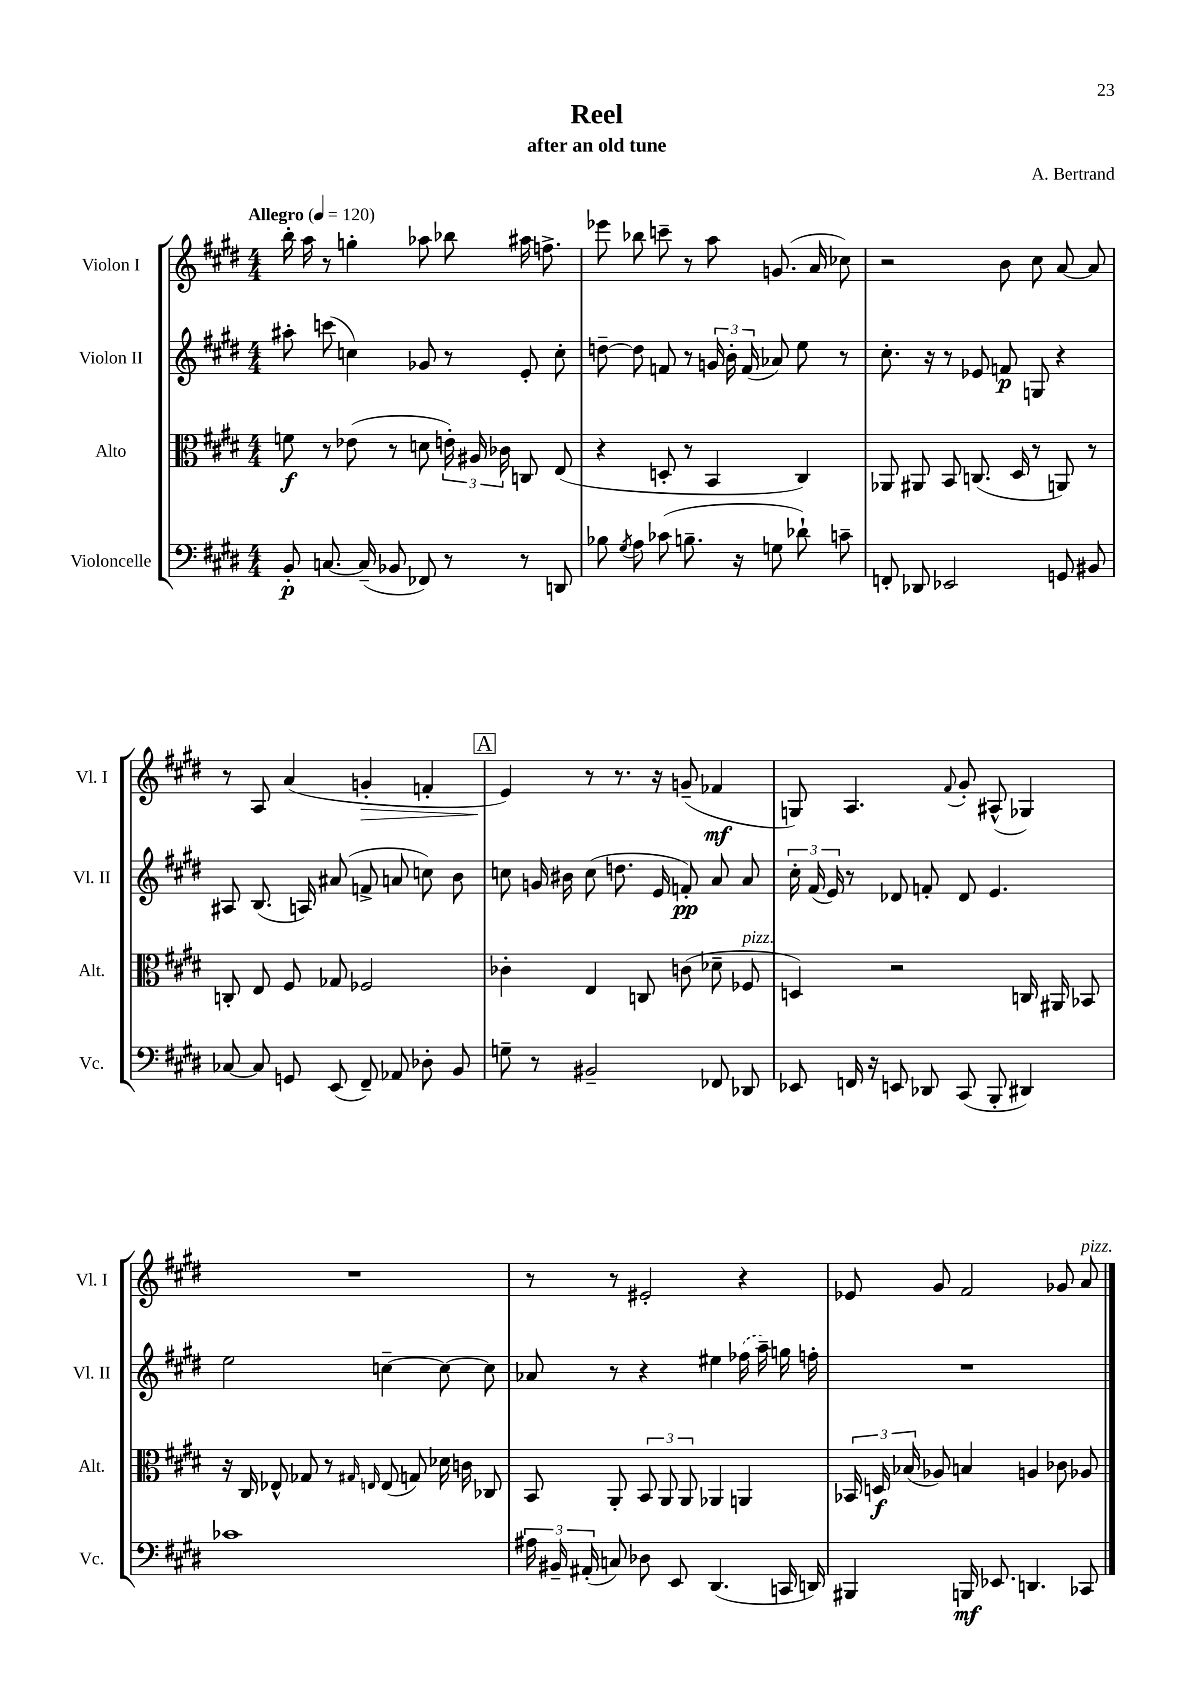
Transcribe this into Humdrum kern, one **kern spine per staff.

**kern	**dynam	**kern	**dynam	**kern	**dynam	**kern	**dynam
*part4	*part4	*part3	*part3	*part2	*part2	*part1	*part1
*staff4	*staff4	*staff3	*staff3	*staff2	*staff2	*staff1	*staff1
*I"Violoncelle	*	*I"Alto	*	*I"Violon II	*	*I"Violon I	*
*I'Vc.	*	*I'Alt.	*	*I'Vl. II	*	*I'Vl. I	*
*clefF4	*	*clefC3	*	*clefG2	*	*clefG2	*
*k[f#c#g#d#]	*	*k[f#c#g#d#]	*	*k[f#c#g#d#]	*	*k[f#c#g#d#]	*
*M4/4	*	*M4/4	*	*M4/4	*	*M4/4	*
*MM120	*	*MM120	*	*MM120	*	*MM120	*
=1	=1	=1	=1	=1	=1	=1	=1
!	!	!	!	!	!	!LO:TX:a:B:t=Allegro	!
8BB'/	p	8fn\	f	8aa#X'\	.	16bb'\	.
.	.	.	.	.	.	16aa\	.
[8.Cn/	.	8r	.	(8cccn\	.	8r	.
.	.	(8e-X\	.	4ccn\)	.	4ggn'\	.
(16C~/]	.	.	.	.	.	.	.
8BB-X/	.	8r	.	.	.	.	.
8FF-X/)	.	8dn\	.	8g-X/	.	8aa-X\	.
8r	.	24en'\)	.	8r	.	8bb-X\	.
.	.	24A#X/	.	.	.	.	.
.	.	24c-X\	.	.	.	.	.
8r	.	8Cn/	.	8e'/	.	16aa#X\	.
.	.	.	.	.	.	8.ffn^\	.
8DDn/	.	(8E/	.	8cc'\	.	.	.
=2	=2	=2	=2	=2	=2	=2	=2
8B-X\	.	4r	.	[8ddn~\	.	8eee-X\	.
8qG#/	.	.	.	.	.	.	.
8A\	.	.	.	8dd\]	.	8bb-X\	.
(8c-X\	.	8Dn'/	.	8fn/	.	8cccn~\	.
8.Bn~\	.	8r	.	8r	.	8r	.
.	.	4BB/	.	24gn/	.	8aa\	.
.	.	.	.	24b'\	.	.	.
16r	.	.	.	.	.	.	.
.	.	.	.	(24f/	.	.	.
8Gn\	.	.	.	8a-X/)	.	(8.gn/	.
8d-X`\)	.	4C#/)	.	8ee\	.	.	.
.	.	.	.	.	.	16a/	.
8cn~\	.	.	.	8r	.	8cc-X\)	.
=3	=3	=3	=3	=3	=3	=3	=3
8FFn'/	.	8AA-X/	.	8.cc#'\	.	2r	.
8DD-X/	.	8AA#X/	.	.	.	.	.
.	.	.	.	16r	.	.	.
2EE-X/	.	8BB/	.	8r	.	.	.
.	.	(8.Cn/	.	8e-X/	.	.	.
.	.	.	.	8fn/	p	8b\	.
.	.	16D#/	.	.	.	.	.
.	.	8r	.	8Gn/	.	8cc#\	.
8GGn/	.	8AAn/)	.	4r	.	[8a/	.
8BB#X/	.	8r	.	.	.	8a/]	.
!!LO:LB:g=z
=4	=4	=4	=4	=4	=4	=4	=4
[8C-X/	.	8Cn'/	.	8A#X/	.	8r	.
8C-/]	.	8E/	.	(8.B/	.	8A/	.
8GGn/	.	8F#/	.	.	.	(4a/	.
.	.	.	.	16An/)	.	.	.
(8EE/	.	8G-X/	.	(8a#X/	.	.	.
!	!	!	!	!	!	!	!LO:HP:b
8FF#~/)	.	2F-X/	.	8fn^/	.	4gn'/	>
8AA-X/	.	.	.	8an/	.	.	.
8D-X'\	.	.	.	8ccn\)	.	4fn'/	.
8BB/	.	.	.	8b\	.	.	.
!!LO:REH:place=s1:t=A
=5	=5	=5	=5	=5	=5	=5	=5
8Gn~\	.	4c-X'\	.	8ccn\	.	4e/)	.
8r	.	.	.	16gn/	.	.	.
.	.	.	.	16b#X\	.	.	.
2BB#X~/	.	4E/	.	(8cc\	.	8r	]
.	.	.	.	8.ddn\	.	8.r	.
.	.	8Cn/	.	.	.	.	.
.	.	.	.	16e/	.	16r	.
.	.	(8cn\	.	8fn'/)	pp	(8gn~/	.
8FF-X/	.	8d-X~\	.	8a/	.	4f-X/	mf
!	!	!LO:TX:a:i:t=pizz.	!	!	!	!	!
8DD-X/	.	8F-X/	.	8a/	.	.	.
=6	=6	=6	=6	=6	=6	=6	=6
8EE-X/	.	4Dn/)	.	24cc#'\	.	8Gn/)	.
.	.	.	.	(24f#/	.	.	.
.	.	.	.	24e/)	.	.	.
16FFn/	.	.	.	8r	.	4.A/	.
16r	.	.	.	.	.	.	.
8EEn/	.	2r	.	8d-X/	.	.	.
8DD-X/	.	.	.	8fn'/	.	.	.
.	.	.	.	.	.	8qqf#/	.
(8CC#/	.	.	.	8d-/	.	8g#'/	.
8BBB'/	.	.	.	4.e/	.	(8A#X^^/	.
4DD#X/)	.	16Cn/	.	.	.	4G-X/)	.
.	.	16AA#X/	.	.	.	.	.
.	.	8BB-X/	.	.	.	.	.
!!LO:LB:g=z
=7	=7	=7	=7	=7	=7	=7	=7
1c-X	.	16r	.	2ee\	.	1r	.
.	.	16C#/	.	.	.	.	.
.	.	8E-X^^/	.	.	.	.	.
.	.	8G-X/	.	.	.	.	.
.	.	8r	.	.	.	.	.
.	.	16qqG#X/	.	.	.	.	.
.	.	16qqEn/	.	.	.	.	.
.	.	(8E/	.	[4ccn~\	.	.	.
.	.	8Gn/)	.	.	.	.	.
.	.	16d-X\	.	8cc\_	.	.	.
.	.	16cn\	.	.	.	.	.
.	.	8C-X/	.	8cc\]	.	.	.
=8	=8	=8	=8	=8	=8	=8	=8
24A#X\	.	8BB/	.	8a-X/	.	8r	.
24BB#X~/	.	.	.	.	.	.	.
(24AA#X'/	.	.	.	.	.	.	.
8Cn/)	.	8AA'/	.	8r	.	8r	.
8D-X\	.	12BB/	.	4r	.	2e#X'/	.
.	.	12AA/	.	.	.	.	.
8EE/	.	.	.	.	.	.	.
.	.	12AA/	.	.	.	.	.
(4.DD#/	.	4AA-X/	.	4ee#X\	.	.	.
.	.	4AAn/	.	(16ff-X\	.	4r	.
.	.	.	.	16aa~\)	.	.	.
16CCn/	.	.	.	16ggn\	.	.	.
16DDn/)	.	.	.	16ffn'\	.	.	.
=9	=9	=9	=9	=9	=9	=9	=9
4BBB#X/	.	24BB-X/	.	1r	.	8e-X/	.
.	.	24Dn/	f	.	.	.	.
.	.	(24B-X/	.	.	.	.	.
.	.	8A-X/)	.	.	.	8g#/	.
16BBBn/	mf	4Bn/	.	.	.	2f#/	.
8.EE-X/	.	.	.	.	.	.	.
4.DDn/	.	4An/	.	.	.	.	.
.	.	8c-X\	.	.	.	8g-X/	.
!	!	!	!	!	!	!LO:TX:a:i:t=pizz.	!
8CC-X/	.	8A-X/	.	.	.	8a/	.
==	==	==	==	==	==	==	==
*-	*-	*-	*-	*-	*-	*-	*-
